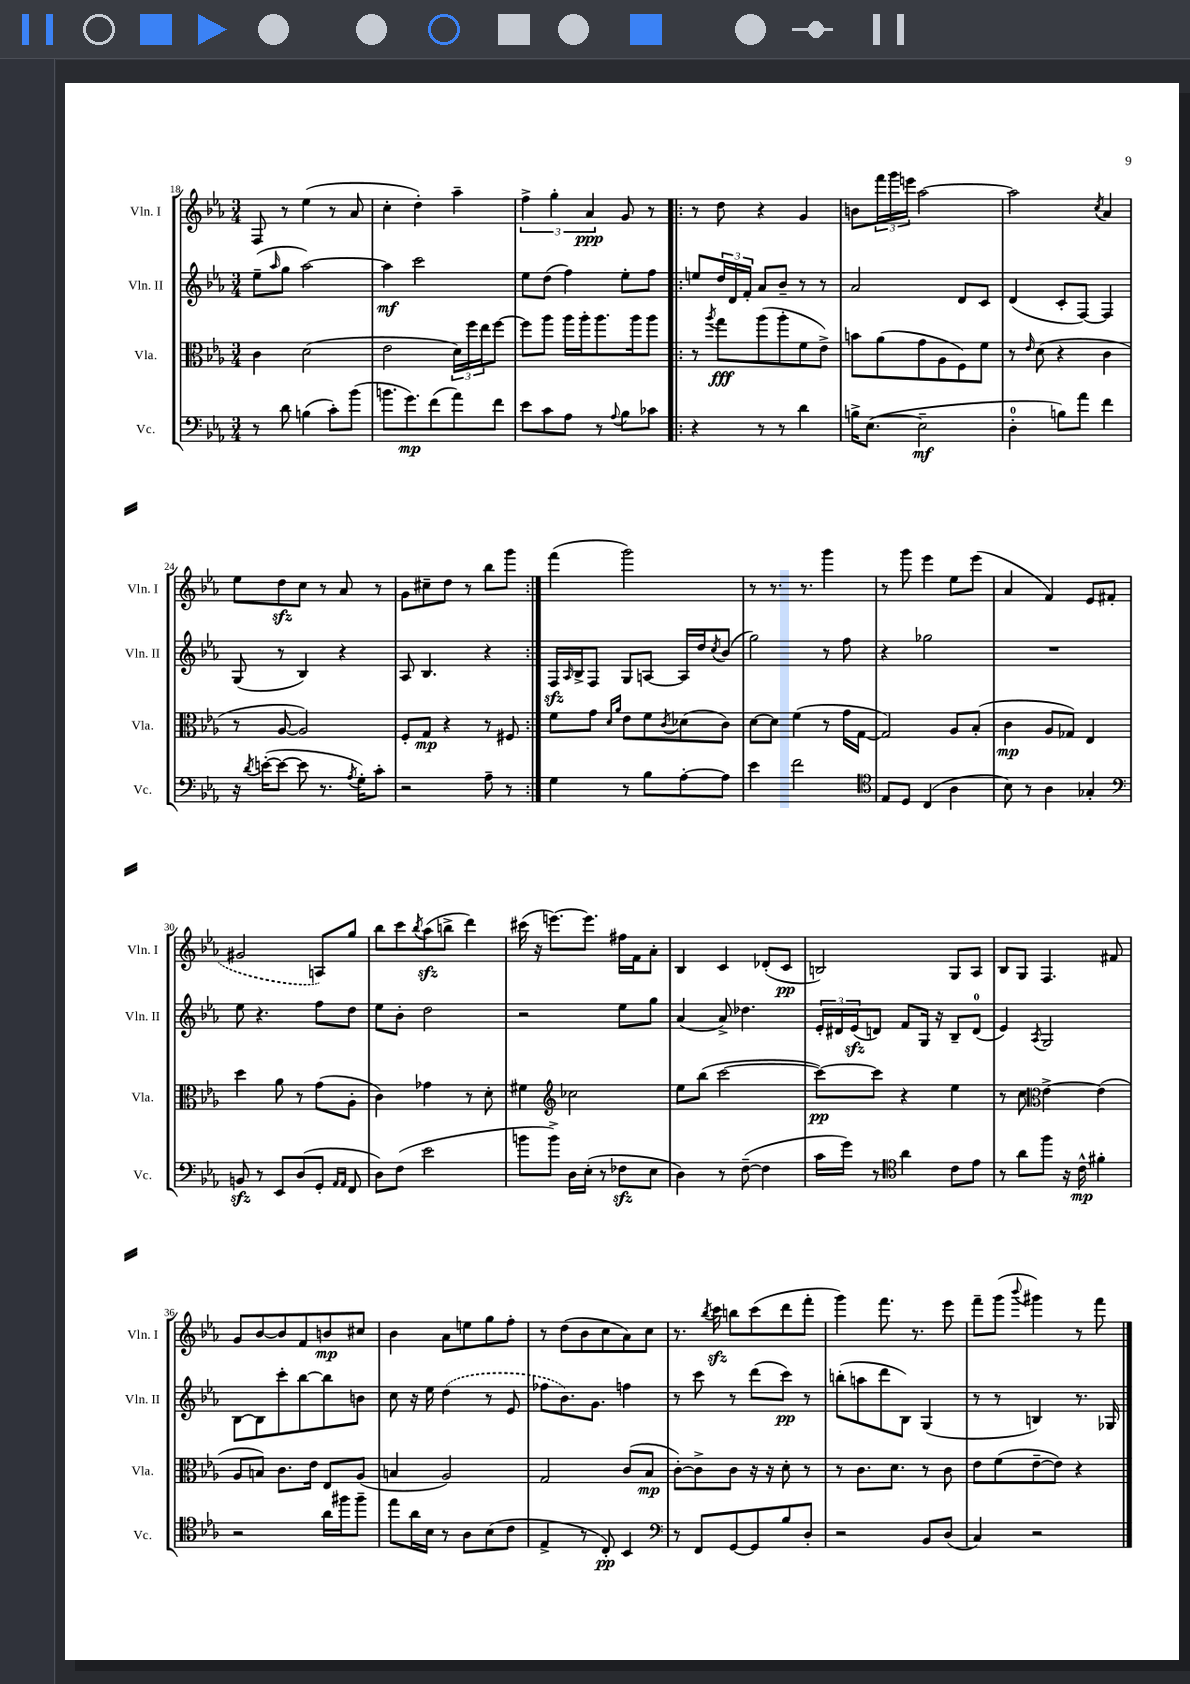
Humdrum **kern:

**kern	**kern	**kern	**kern
*staff4	*staff3	*staff2	*staff1
*clefF4	*clefC3	*clefG2	*clefG2
*k[b-e-a-]	*k[b-e-a-]	*k[b-e-a-]	*k[b-e-a-]
*M3/4	*M3/4	*M3/4	*M3/4
8r	4c	(8ee-~	8F
.	.	16qqaa-	.
8d	.	8gg	8r
(4B	(2d	[2aa-)	(4ee-
8c')	.	.	8r
(8b-	.	.	8a-
=	=	=	=
8.b	2e-	4aa-]	4cc'
8.g)	.	.	.
.	.	2ccc	4dd')
(8f	.	.	.
8a-)	24d)	.	4aa-~
.	24ff	.	.
.	24ee-	.	.
8f	[8ff	.	.
=	=	=	=
8e-	8ff]	8ee-	6ff^
8c	8aa-	(8dd	.
.	.	.	6gg'
8A-	16aa-	4ff)	.
.	16aa-'	.	.
.	.	.	6a-
8r	8.aa-	.	.
8qqA-	.	.	.
8B-	.	8ee-'	8g
.	16aa-	.	.
8c-	8aa-	8ff	8r
=!|:	=!|:	=!|:	=!|:
4r	8r	8ee	8r
.	8qaa-	.	.
.	8gg	24dd	8dd
.	.	24d	.
.	.	24f'	.
8r	(8aa-	8a-	4r
8r	8aa-'	8b-~	.
4d	8f	8r	4g
.	8e-^)	8r	.
=	=	=	=
16B^	8b	2a-	8b
([8.E-	.	.	.
.	(8a-	.	24fff
.	.	.	24ggg
.	.	.	24eee
2E-~]	8g	.	[2aa-
.	8A-	.	.
.	8F)	8d	.
.	8f	8c	.
=	=	=	=
4D'	8r	(4d	2aa-]
.	16qqe-	.	.
.	(8d	.	.
8B)	4r	8c'	.
8a-	.	[8F)	.
.	.	.	8qcc
4f	4c	4F]	4a-
=	=	=	=
16r	8r	(8G	8ee-
8qd	.	.	.
([16e'	.	.	.
8e_	[8A-	8r	8dd
8e]	2A-])	4B-)	8cc
8.r	.	.	8r
.	.	4r	8a-
8qA-	.	.	.
16G')	.	.	.
8c'	.	.	8r
=	=	=	=
2r	8F'	8A-	8g
.	8G	4.B-	8cc#~
.	4r	.	8dd
.	.	.	8r
8A-~	8r	4r	8bb-
8r	8F#	.	8ggg
=:|!	=:|!	=:|!	=:|!
4G	8f	16F	(4fff
.	.	16qqA-	.
.	.	16B-^	.
.	8g	8F	.
.	16qqd	.	.
.	16qqa-	.	.
8r	8e-	8G	2ggg)
8B-	8f	[8A	.
.	8qc	.	.
[8A-'	(8d-	16A]	.
.	.	16dd	.
.	.	8qcc	.
8A-]	8c)	(8b-	.
=	=	=	=
4e-	[8d	2gg)	8r
.	8d]	.	8.r
2f	(4f	.	.
.	.	.	8.r
.	8r	8r	4ggg
.	16g	8ff	.
.	[16G	.	.
=	=	=	=
*clefC4	*	*	*
8E-	2G])	4r	8r
8D	.	.	8ggg
(4C	.	2gg-	4eee-
4A-	8A-	.	8ee-
.	(8B-'	.	(8eee-
=	=	=	=
8B-)	4c	2.r	4a-
8r	.	.	.
4A-	8A-	.	4f)
.	8G-)	.	.
4G-'	4E-	.	8e-
.	.	.	(8f#
=	=	=	=
*clefF4	*	*	*
8BB	4dd	8ee-	2g#
8r	.	4.r	.
8EE-	8a-	.	.
(8D	8r	.	.
8GG'	(8g	8ff	8A)
16qqAA-	.	.	.
16qqAA-	.	.	.
8FF	8A-'	8dd	8gg
=	=	=	=
8D)	4c)	8ee-	8bb-
(8F	.	8b-'	8ccc
.	.	.	8qbb-
2e-	4g-	2dd	(8aa-
.	.	.	8bb^
.	8r	.	4ddd)
.	8d'	.	.
=	=	=	=
8b	4f#	2r	(16ccc#
.	.	.	16r
8b^)	.	.	[8.eee)
*	*clefG2	*	*
16D	2cc-	.	.
(16E-'	.	.	8.eee]
8r	.	.	.
8F-	.	8ee-	16ff#
.	.	.	16f
8E-	.	8gg	8a-'
=	=	=	=
4D)	8ee-	(4a-	4B-
.	(8bb-	.	.
8r	[2ccc	8a-^)	4c
([8F~	.	4.dd-	.
4F]	.	.	(8d-'
.	.	.	8c
=	=	=	=
16c	8ccc_)	24e-'	2B)
.	.	24d#	.
16g)	.	.	.
.	.	(24e-	.
8r	8ccc]	8d)	.
*clefC4	*	*	*
4a-	4r	8f	.
.	.	16G	.
.	.	16r	.
8c	4ee-	8B-~	8G
8e-	.	(8d	8A-
=	=	=	=
8r	8r	4e-)	8B-
8a-	8cc	.	8G
*	*clefC3	*	*
.	.	8qA-	.
8ff	[4e-^	2G	4.F
16r	.	.	.
16c^^	.	.	.
4f#'	(4e-]	.	.
.	.	.	8f#
=	=	=	=
2r	8A-	[8B-	8g
.	8B)	8B-]	[8b-
.	8.c	8ccc'	8b-]
.	.	[8bb-	8f
.	16e-	.	.
16a-	8E-	8bb-]	8b
16ff#	.	.	.
8ff#~	(8A-	8b	8cc#
=	=	=	=
8ee-	4B	8cc	4b-
16a-	.	16r	.
16B-	.	16ee-	.
8r	2A-)	(4dd	8a-
8A-	.	.	8ee
(8B-	.	8r	8gg
8c	.	8e-	8ff'
=	=	=	=
4E-^	2G	8ff-	8r
.	.	8.b-)	(8dd
8r	.	.	8b-
.	.	8.g	.
8C')	.	.	8cc
4BB-	(8c	4ff	8a-)
.	8B-	.	8cc
=	=	=	=
*clefF4	*	*	*
8r	[8c')	8r	8.r
8FF	8c^]	8ccc	.
.	.	.	8qbb-
.	.	.	16ccc
[8GG	8c	8r	8bb
8GG]	16r	(8ddd	(8ccc
.	16r	.	.
8B-	8d'	8ccc)	8ddd
8D'	8r	8r	8fff'
=	=	=	=
2r	8r	(8bb'	4ggg)
.	8.c	8aa	.
.	.	8ddd	8.fff
.	8.d	.	.
.	.	8B-)	.
.	.	.	8.r
8BB-	8r	(4G	.
(8D	8c	.	8eee-
=	=	=	=
4C)	8e-	8r	8fff~
.	(8f	8r	(8ggg
.	.	.	8qqbbb-
2r	[8e-~	4B)	4ggg#)
.	8e-])	.	.
.	4r	8.r	8r
.	.	.	8fff
.	.	16G-	.
==	==	==	==
*-	*-	*-	*-
